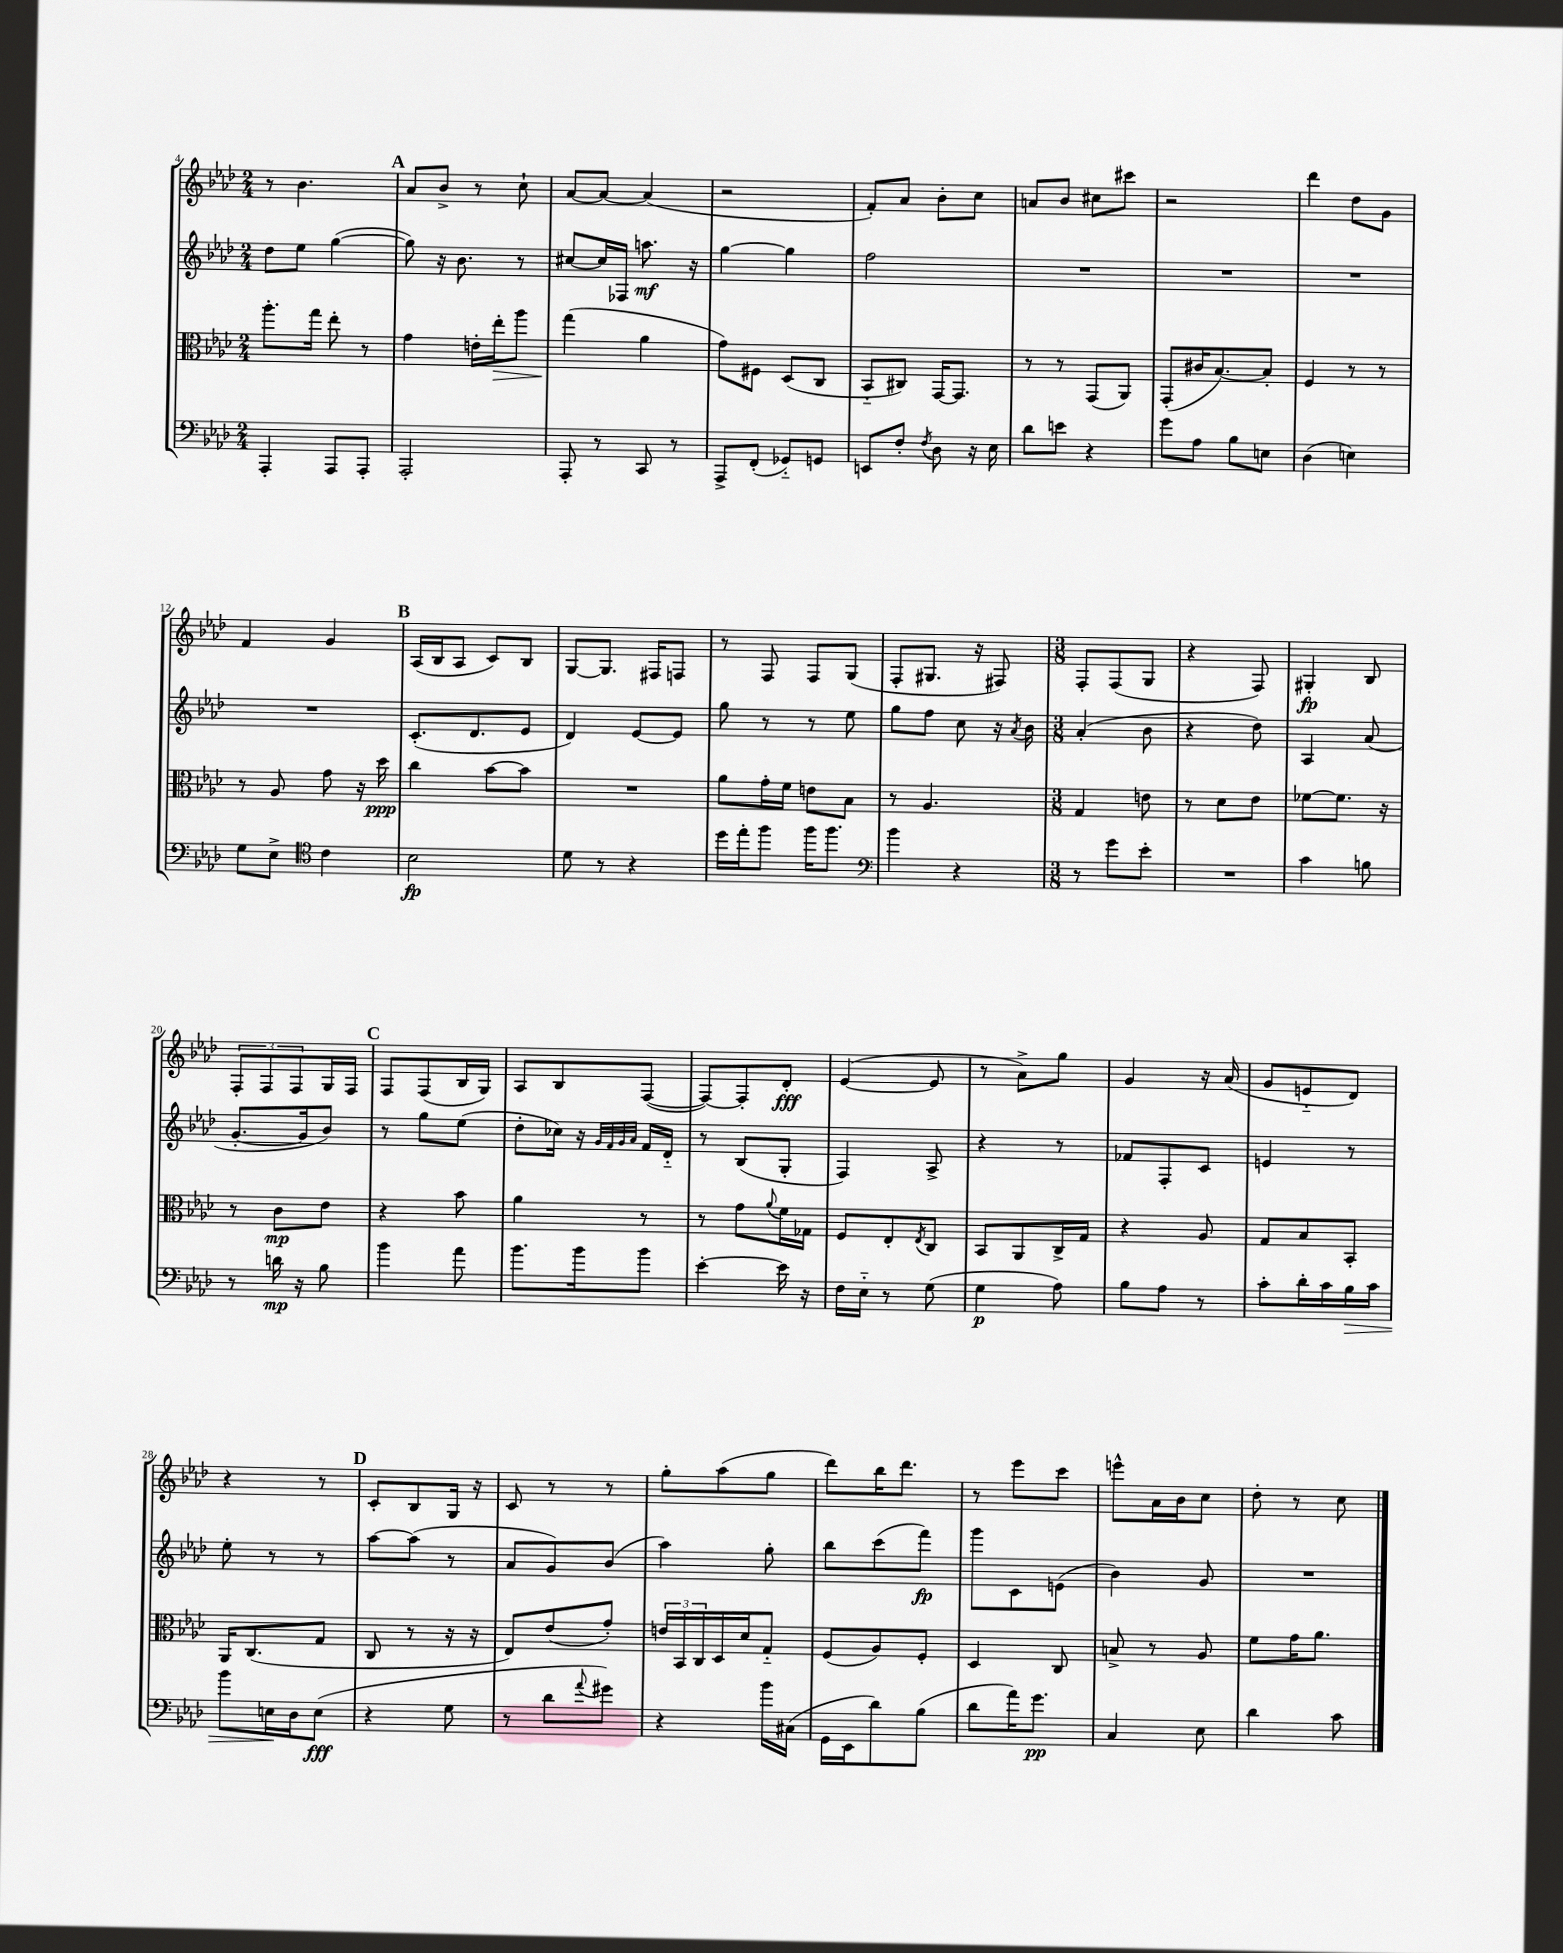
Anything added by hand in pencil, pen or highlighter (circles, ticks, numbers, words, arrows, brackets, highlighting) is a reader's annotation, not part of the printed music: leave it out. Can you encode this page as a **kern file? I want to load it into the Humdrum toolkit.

**kern	**kern	**kern	**kern
*staff4	*staff3	*staff2	*staff1
*clefF4	*clefC3	*clefG2	*clefG2
*k[b-e-a-d-]	*k[b-e-a-d-]	*k[b-e-a-d-]	*k[b-e-a-d-]
*M2/4	*M2/4	*M2/4	*M2/4
4AAA-'	8.aa-'	8dd-	8r
.	.	8ee-	4.b-
.	16gg	.	.
8AAA-	8ee-'	([4gg	.
8AAA-'	8r	.	.
=	=	=	=
2AAA-'	4g	8gg])	8a-
.	.	16r	8b-^
.	.	8.b-	.
.	16e'	.	8r
.	16ee-'	.	.
.	8aa-	8r	8cc`
=	=	=	=
8AAA-'	(4gg	[8cc#	[8a-
8r	.	16cc#]	8a-_
.	.	16F-	.
8CC	4a-	8.aa	(4a-]
8r	.	.	.
.	.	16r	.
=	=	=	=
8AAA-^	8g)	[4gg	2r
(8FF'	8F#	.	.
8GG-'~)	(8D-	4gg]	.
8GG	8C	.	.
=	=	=	=
8EE	8BB-'~	2ff	8f')
8F'	8C#)	.	8a-
8qF	.	.	.
8D-	[16GG	.	8b-'
.	8.GG]	.	.
16r	.	.	8cc
16E-	.	.	.
=	=	=	=
8d-	8r	2r	8a
8e	8r	.	8b-
4r	(8GG	.	8cc#
.	8AA-)	.	8ccc#
=	=	=	=
8g	(8GG'	2r	2r
8A-	16c#	.	.
.	[8.B-)	.	.
8B-	.	.	.
8E	8B-']	.	.
=	=	=	=
(4D-	4F	2r	4ddd-
4E)	8r	.	8dd-
.	8r	.	8g
=	=	=	=
8G	8r	2r	4f
8E-^	8A-	.	.
*clefC4	*	*	*
4c	8g	.	4g
.	16r	.	.
.	16dd-	.	.
=	=	=	=
2B-	4cc	(8.c'	(16A-
.	.	.	16B-
.	.	.	8A-
.	.	8.d-	.
.	[8b-	.	8c)
.	8b-]	8e-	8B-
=	=	=	=
8d-	2r	4d-)	[8G
8r	.	.	8.G]
4r	.	[8e-	.
.	.	.	16F#
.	.	8e-]	8F
=	=	=	=
16dd-	8a-	8gg	8r
16ee-'	.	.	.
8ff	16g'	8r	8F
.	16f	.	.
16ff	8e	8r	8F
8.ff	.	.	.
.	8B-	8ee-	(8G
=	=	=	=
*clefF4	*	*	*
4b-	8r	8gg	8F'
.	4.A-	8ff	8.G#
4r	.	8cc	.
.	.	.	16r
.	.	16r	8F#)
.	.	8qa-	.
.	.	16b-	.
=	=	=	=
*M3/8	*M3/8	*M3/8	*M3/8
8r	4G	(4a-'	8F'
8g	.	.	(8F
8e-'	8e	8b-	8G
=	=	=	=
4.r	8r	4r	4r
.	8d-	.	.
.	8e-	8dd-)	8F)
=	=	=	=
4c	[8f-	4A-	4G#'
.	8.f-]	.	.
8B	.	(8a-	8B-
.	16r	.	.
=	=	=	=
8r	8r	[8.g'	12F'
.	.	.	12F
16d	8c	.	.
.	.	.	12F
16r	.	16g]	.
8B-	8e-	8b-)	16G
.	.	.	16F
=	=	=	=
4b-	4r	8r	8F
.	.	8gg	(8F
8a-	8b-	(8ee-	16B-
.	.	.	16G)
=	=	=	=
8.b-	4a-	8dd-'	8A-
.	.	16cc-)	8B-
16b-	.	16r	.
.	.	32qqg	.
.	.	32qqf	.
.	.	32qqg	.
.	.	32qqa-	.
8b-	8r	16f	([8F
.	.	16d-'~	.
=	=	=	=
[4e-'	8r	8r	8F_)
.	8g	(8B-	8F']
.	8qqa-	.	.
16e-]	16f	8G'	8d-'
16r	16G-	.	.
=	=	=	=
16F	8F	4F)	([4e-
16E-'~	.	.	.
8r	8E-'	.	.
.	8qE-	.	.
(8G	8C	8A-^	8e-]
=	=	=	=
4G	8BB-	4r	8r
.	8AA-	.	8a-^)
8A-)	16C^	8r	8gg
.	16G	.	.
=	=	=	=
8B-	4r	8f-	4g
8A-	.	8F'	.
8r	8A-	8c	16r
.	.	.	(16a-
=	=	=	=
8c'	8G	4e	8g
16d-'	8B-	.	8e'~
16c	.	.	.
16B-	8BB-'	8r	8d-)
16c	.	.	.
=	=	=	=
8b-	16AA-	8ee-'	4r
.	(8.C	.	.
16E	.	8r	.
16D-	.	.	.
(8E	8G	8r	8r
=	=	=	=
4r	8C	[8aa-	8c'
.	8r	(8aa-]	8B-
8G	16r	8r	16G
.	16r	.	16r
=	=	=	=
8r	8E-)	8a-	8c
8d-	(8e-	8g)	8r
8qqa-	.	.	.
8g#)	8g')	(8b-	8r
=	=	=	=
4r	24e	4aa-)	8gg'
.	24BB-	.	.
.	24C	.	.
.	16D-	.	(8aa-
.	16d-	.	.
16b-	8G'~	8gg'	8gg
(16C#	.	.	.
=	=	=	=
16GG	(8F	8bb-	8ddd-)
16EE-	.	.	.
8d-)	8A-)	(8ccc	16bb-
.	.	.	8.ddd-
(8B-	8F'	8fff)	.
=	=	=	=
8d-	4D-	8ggg	8r
16a-)	.	8c	8eee-
8.g	.	.	.
.	8C	(8e	8ccc
=	=	=	=
4C	8B^	4b-)	8eee^^
.	8r	.	16a-
.	.	.	16b-
8E-	8A-	8g	8cc
=	=	=	=
4d-	8f	4.r	8dd-'
.	16g	.	8r
.	8.a-	.	.
8c	.	.	8cc
==	==	==	==
*-	*-	*-	*-
